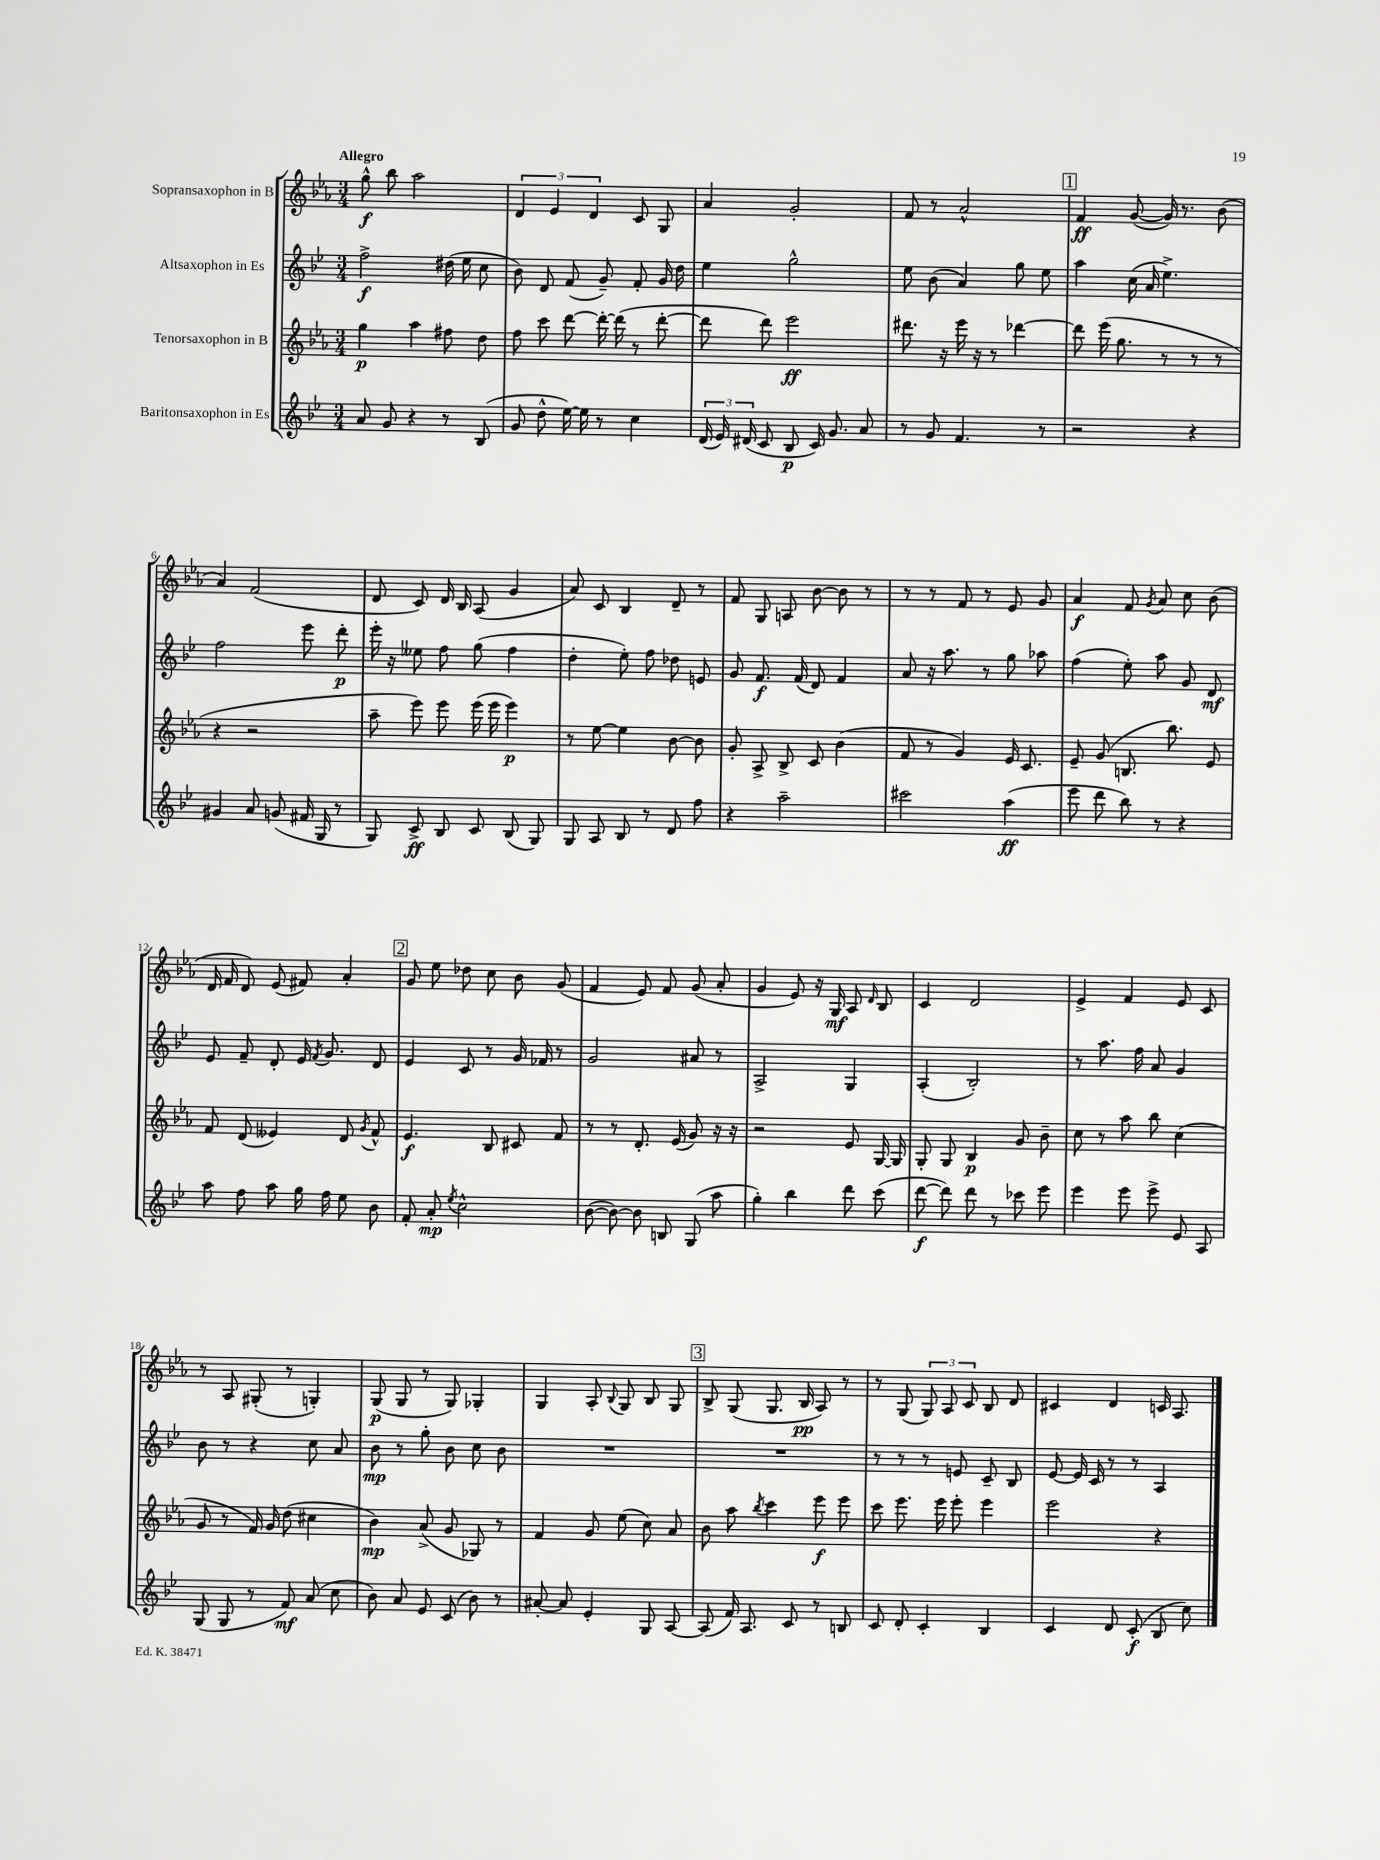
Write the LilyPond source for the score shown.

<<
\new StaffGroup <<
\new Staff = "s0" \with { instrumentName = "Sopransaxophon in B" } {
    \clef treble \key ees \major \numericTimeSignature \time 3/4 \tempo "Allegro"
    \autoBeamOff g''8-^\f bes''8 aes''2 |
    \tuplet 3/2 { d'4 ees'4 d'4 } c'8 g8 |
    aes'4 g'2-. |
    f'8 r8 aes'2-^ |
    \mark \markup { \box "1" } f'4\ff g'8~( g'16) r8. bes'8( |
    aes'4) f'2( |
    d'8 c'8) d'16 bes16 aes8( g'4 |
    aes'8) c'8 bes4 d'8-- r8 |
    f'8 g8 a8 bes'8~ bes'8 r8 |
    r8 r8 f'8 r8 ees'8 g'8 |
    aes'4\f f'8 \acciaccatura { g'8 } aes'8 c''8 bes'8( |
    d'16 f'16 d'8) ees'8( fis'8) aes'4-. |
    \mark \markup { \box "2" } g'8 ees''8 des''8 c''8 bes'8 g'8( |
    f'4 ees'8) f'8 g'8( aes'8-. |
    g'4 ees'8) r16 g16\mf aes8 \grace { d'16 } bes8 |
    c'4 d'2 |
    ees'4-> f'4 ees'8 c'8 |
    r8 aes8 gis8-.( r8 g4-.) |
    g8\p( g8 r8 g8) ges4-. |
    g4 aes8-. \appoggiatura { bes8 } g8 bes8 g8 |
    \mark \markup { \box "3" } bes8-> g8( g8. bes16\pp aes8) r8 |
    r8 g8( \tuplet 3/2 { g8) aes8 c'8 } bes8 d'8 |
    cis'4 d'4 c'16 aes8. \bar "|." |
}
\new Staff = "s1" \with { instrumentName = "Altsaxophon in Es" } {
    \clef treble \key bes \major \numericTimeSignature \time 3/4
    \autoBeamOff f''2->\f dis''16( ees''16 c''8 |
    bes'8) d'8 f'8( g'8--) f'8-. g'16 d''16 |
    ees''4 g''2-^ |
    ees''8 bes'8( a'4) g''8 ees''8 |
    \mark \markup { \box "1" } a''4 c''16( a'16 ees''4.->) |
    f''2 ees'''8 d'''8-.\p |
    ees'''16-. r16 eeses''8 f''8 g''8( f''4 |
    d''4-. ees''8-.) f''8 des''8 e'8 |
    g'8 f'8.\f f'16( d'8) f'4 |
    a'8 r16 a''8. r8 g''8 aes''8 |
    f''4( ees''8-.) a''8 g'8 d'8\mf |
    ees'8 f'8-- d'8-. ees'16 \acciaccatura { f'8 } g'8. d'8 |
    \mark \markup { \box "2" } ees'4 c'8 r8 g'16 fes'16 r8 |
    g'2 ais'8 r8 |
    a2-> g4 |
    a4-.( bes2-.) |
    r8 a''8. f''16 a'8 g'4 |
    bes'8 r8 r4 c''8 a'8 |
    bes'8\mp r8 g''8-. bes'8 c''8 bes'8 |
    R2. |
    \mark \markup { \box "3" } R2. |
    r8 r8 r8 e'8 c'8-- bes8 |
    ees'8~ ees'16 c'16 r8 r8 a4 \bar "|." |
}
\new Staff = "s2" \with { instrumentName = "Tenorsaxophon in B" } {
    \clef treble \key ees \major \numericTimeSignature \time 3/4
    \autoBeamOff g''4\p aes''4 fis''8 d''8 |
    f''8 c'''8 d'''8~ d'''16~-. d'''16( r8 d'''8~-. |
    d'''8 d'''8) ees'''2\ff |
    dis'''8. r16 ees'''16 r16 r8 des'''4~ |
    \mark \markup { \box "1" } des'''8 ees'''16( g''8. r8 r8 r8 |
    r4 r2 |
    aes''8-- ees'''8) ees'''8 ees'''16( ees'''16 ees'''4\p) |
    r8 ees''8~ ees''4 bes'8~ bes'8 |
    g'8-. aes8-> bes8-> c'8 bes'4( |
    f'8 r8 g'4) ees'16 c'8. |
    ees'8-- g'8( b8. bes''8.) ees'8 |
    f'8 d'8( eeses'4) d'8 \acciaccatura { g'8 } f'8-^ |
    \mark \markup { \box "2" } ees'4.\f bes8 cis'8 f'8 |
    r8 r8 d'8.-. ees'16( g'8) r16 r16 |
    r2 ees'8 g16~ g16 |
    g8-. g8 bes4\p g'8 bes'8-- |
    c''8 r8 aes''8 bes''8 c''4( |
    g'8 r8 f'16) g'16 d''8( cis''4 |
    bes'4\mp) aes'8->( g'8 ges8) r8 |
    f'4 g'8 ees''8( c''8) aes'8 |
    \mark \markup { \box "3" } bes'8 aes''8 \acciaccatura { bes''8 } c'''4 ees'''8\f ees'''8 |
    c'''8 ees'''8. ees'''16 ees'''8-. ees'''4 |
    ees'''2 r4 \bar "|." |
}
\new Staff = "s3" \with { instrumentName = "Baritonsaxophon in Es" } {
    \clef treble \key bes \major \numericTimeSignature \time 3/4
    \autoBeamOff a'8 g'8 r4 r8 bes8( |
    g'8 d''8-^ ees''16~) ees''16 r8 c''4 |
    \tuplet 3/2 { d'16( ees'16) dis'16( } c'8 bes8\p c'16) g'8. a'8 |
    r8 g'8 f'4. r8 |
    \mark \markup { \box "1" } r2 r4 |
    gis'4 a'8 g'8( fis'16 g16 r8 |
    g8) c'8->\ff bes8 c'8 bes8( g8) |
    g8 a8 bes8 r8 d'8 f''8 |
    r4 a''2-- |
    cis'''2 a''4\ff( |
    ees'''8 d'''8 bes''8) r8 r4 |
    a''8 f''8 a''8 g''16 f''16 ees''8 bes'8 |
    \mark \markup { \box "2" } f'8-. a'8-.\mp \acciaccatura { ees''8 } c''2-^ |
    bes'8~( bes'8~) bes'8 b8 g8( a''8 |
    g''4-.) bes''4 d'''8 c'''8( |
    d'''8~\f d'''8) d'''8 r8 ces'''8 ees'''8 |
    ees'''4 ees'''8 ees'''8-> ees'8 a8 |
    g8( g8 r8 f'8\mf) a'8( c''8 |
    bes'8) a'8 ees'8 c'8( bes'8) r8 |
    ais'8~-. ais'8 ees'4-. g8 a8~ |
    \mark \markup { \box "3" } a8( f'16) a8. c'8 r8 b8 |
    c'8 d'8-. c'4-. bes4 |
    c'4 d'8 c'8-.\f( bes8 c''8) \bar "|." |
}
>>
>>
